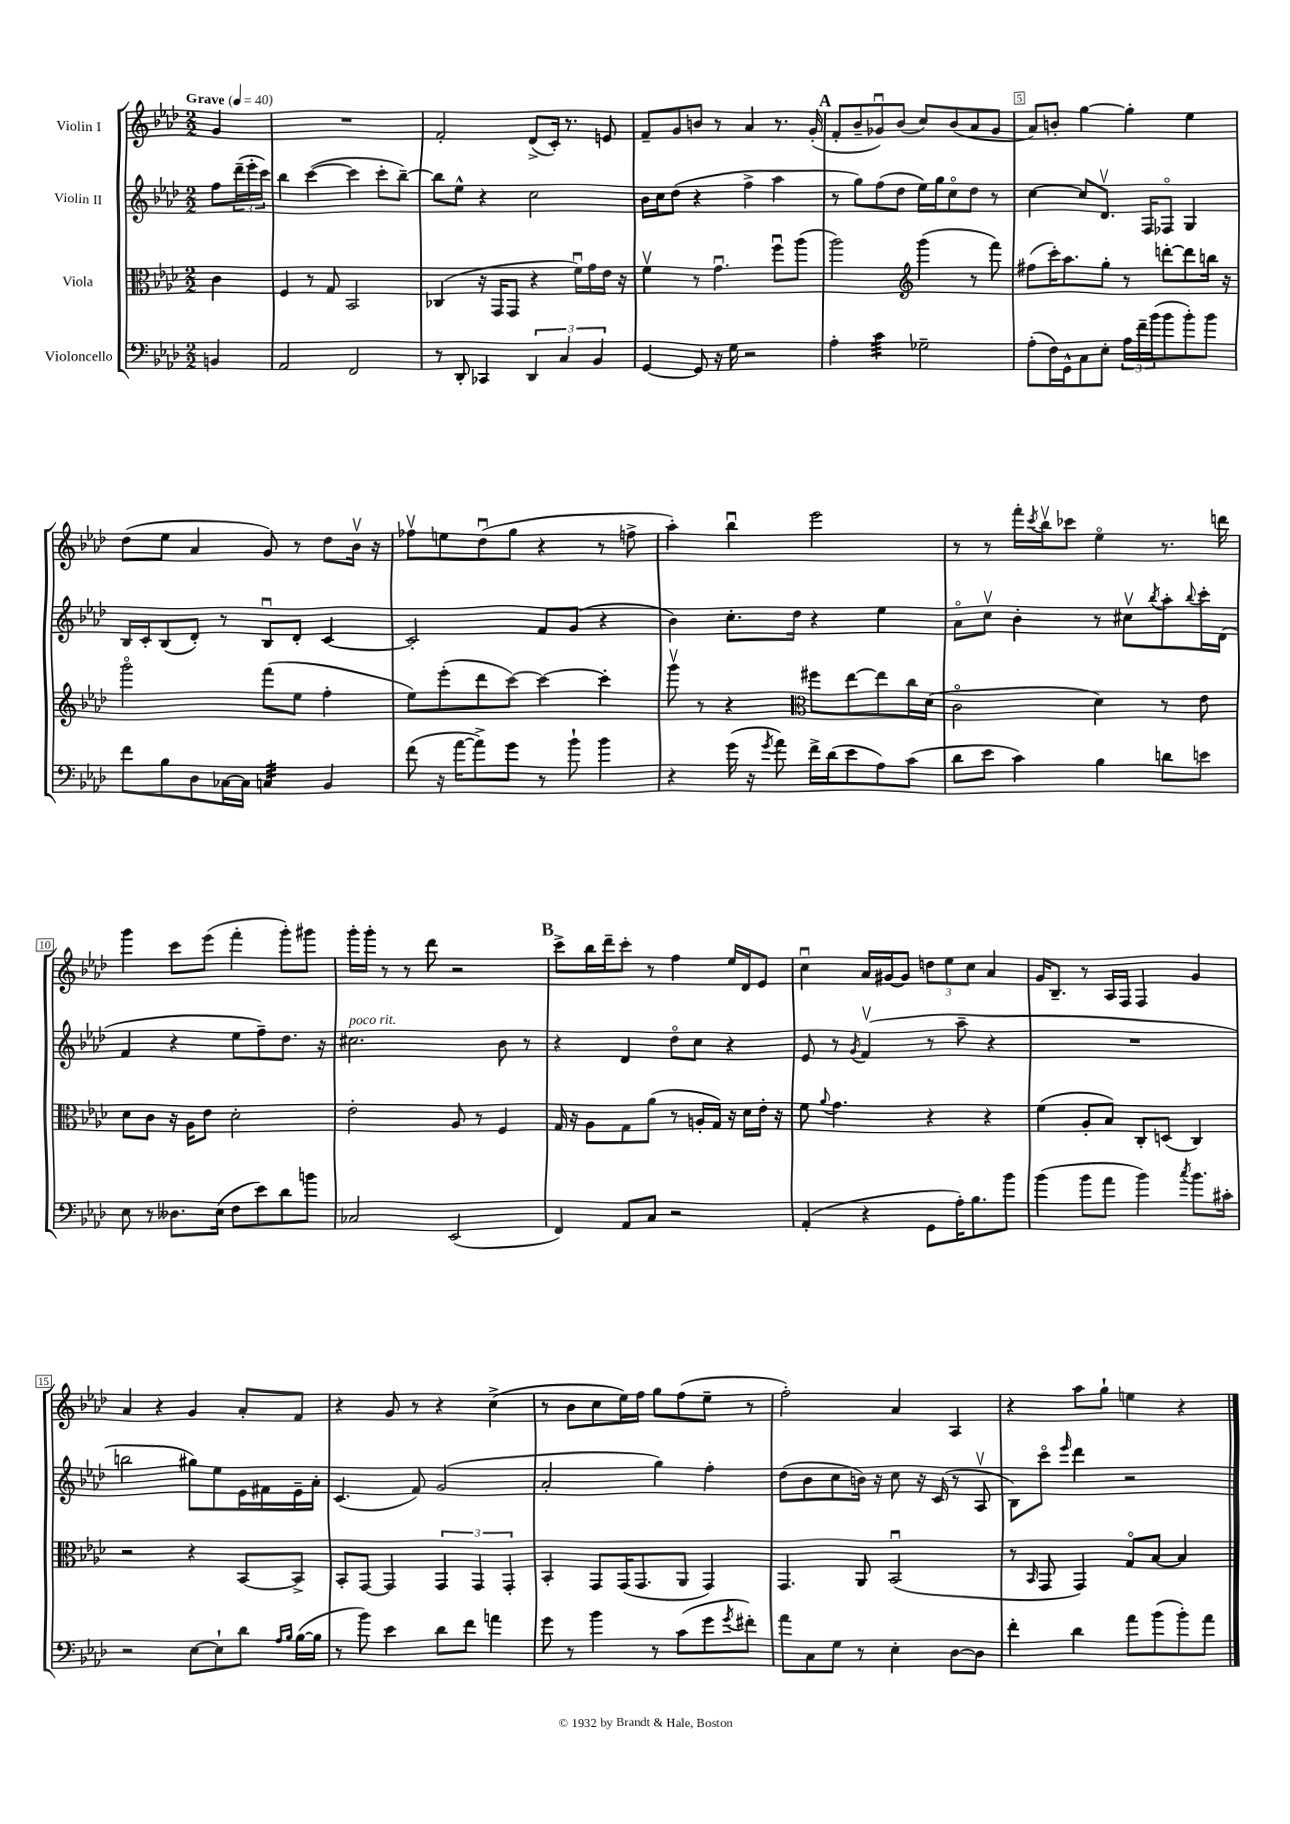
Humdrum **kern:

**kern	**kern	**kern	**kern
*staff4	*staff3	*staff2	*staff1
*clefF4	*clefC3	*clefG2	*clefG2
*k[b-e-a-d-]	*k[b-e-a-d-]	*k[b-e-a-d-]	*k[b-e-a-d-]
*M2/2	*M2/2	*M2/2	*M2/2
*MM40	*MM40	*MM40	*MM40
4BB	4c	8ff	4g
.	.	(24ddd-~	.
.	.	24eee-'	.
.	.	24ccc)	.
=	=	=	=
2AA-	4F	4bb-	1r
.	8r	([4ccc	.
.	8G	.	.
2FF	2BB-	4ccc]	.
.	.	8ccc'	.
.	.	[8bb-~)	.
=	=	=	=
8r	(4C-	8bb-]	2f'
8DD-'	.	8ee-^^	.
4CC-	16r	4r	.
.	16GG	.	.
.	8GG	.	.
6DD-	4r	2cc	(8d-^
.	.	.	16c')
6C	.	.	.
.	.	.	8.r
.	16fu)	.	.
.	16g	.	.
6BB-	.	.	.
.	16e-	.	8e
.	16r	.	.
=	=	=	=
[4GG	4fv	16b-	8f~
.	.	16cc	.
.	.	(8dd-	8g
8GG]	8r	4r	8b
16r	4.gu	.	8r
16G	.	.	.
2r	.	4ff^	4a-
.	8ffu	4aa-	8.r
.	(8aa-	.	.
.	.	.	(16g'
=	=	=	=
4A-'	2aa-)	8r	8f'
.	.	8gg)	8b-~
4c	.	(8ff	8g-u)
.	.	8dd-	(8b-
*	*clefG2	*	*
2G-~	(4ggg	16ee-)	8cc)
.	.	16gg	.
.	.	8cco	(8b-
.	8r	8dd-	8a-
.	8fff)	8r	8g-
=	=	=	=
(8A-'	(8ff#	[4cc	8a-)
16F)	16ccc')	.	8b'
16GG^^	8.aa-	.	.
8C	.	8cc]	[4gg
8E-'	8gg'	8.d-v	.
24A-	8r	.	4gg']
24f~	.	.	.
.	.	16F	.
(24b-	.	.	.
8b-	[8ddd'	8F-o	.
8b-')	8ddd]	4G	4ee-
8b-	16bb	.	.
.	16r	.	.
=	=	=	=
8f	2gggo	16B-	(8dd-
.	.	16c'	.
8B-	.	(8B-	8ee-
8D-	.	8d-')	4a-
[16C-	.	8r	.
16C-]	.	.	.
4C	(8fff	8B-u	8g)
.	8ee-	8d-'	8r
4BB-	4ff'	[4c	8dd-
.	.	.	16b-v
.	.	.	16r
=	=	=	=
(8f	8ee-)	2c']	8ff-v
16r	(8eee-'	.	8ee
[16a-	.	.	.
8a-^])	8ddd-	.	(8dd-u
8g	[8ccc)	.	8gg
8r	4ccc_	8f	4r
8b-`	.	(8g	.
4b-	4ccc']	4r	8r
.	.	.	8ff^
=	=	=	=
4r	8gggv	4b-)	4aa-')
.	8r	.	.
(16g	4r	8.cc'	4bb-u
16r	.	.	.
8qg	.	.	.
8a-)	.	.	.
.	.	16dd-	.
*	*clefC3	*	*
16f^	8ff#	4r	2eee-
(16d-	.	.	.
8e-	[8ee-	.	.
8A-)	8ee-]	4ee-	.
(8c	16cc	.	.
.	(16d-	.	.
=	=	=	=
8d-	2co	8a-o	8r
8e-	.	8ccv	8r
4c)	.	4b-'	16fff'
.	.	.	8qccc
.	.	.	16bb-v
.	.	.	8ccc-
4B-	4d-)	8r	4ee-o
.	.	8cc#v	.
.	.	8qbb-	.
8d	8r	8aa-'	8.r
.	.	8qqbb-	.
8e	8e-	16ccc'	.
.	.	(16d-	16ddd
=	=	=	=
8E-	8d-	4f	4ggg
8r	8c	.	.
8.D--	16r	4r	8ccc
.	16A-	.	.
.	8e-	.	(8eee-
(16E-	.	.	.
8F	2d-'	8ee-	4fff'
8e-)	.	8ff~)	.
8d-	.	8.dd-	8ggg')
8b	.	.	8ggg#
.	.	16r	.
=	=	=	=
2C-	2e-'	2.cc#	16ggg'
.	.	.	16ggg'
.	.	.	8r
.	.	.	8r
.	.	.	8ddd-
(2EE-	8A-	.	2r
.	8r	.	.
.	4F	8b-	.
.	.	8r	.
=	=	=	=
4FF)	16G	4r	8ccc^
.	16r	.	.
.	8A-	.	16bb-
.	.	.	16ddd-~
8AA-	8G	4d-	8ccc'
8C	(8a-	.	8r
2r	8r	8dd-o	4ff
.	16A'	8cc	.
.	16G)	.	.
.	16r	4r	16ee-
.	16d-	.	16d-
.	16e-'	.	8e-
.	16r	.	.
=	=	=	=
(4AA-'	8f	8e-	4ccu
.	8qqa-	.	.
.	4.g	8r	.
.	.	8qg	.
4r	.	(4fv	16a-
.	.	.	[16g#
.	.	.	8g#]
8GG	4r	8r	12dd
.	.	.	12ee-
16A-')	.	8aa-~	.
.	.	.	12cc
8.B-	.	.	.
.	4r	4r	4a-
8b-	.	.	.
=	=	=	=
(4b-	(4f	1r	16g
.	.	.	8.B-~
8b-	8A-'	.	8r
8a-	8B-)	.	16A-
.	.	.	16F
4b-)	8C'	.	4F
.	(8D	.	.
8qcc	.	.	.
8.b-	4C)	.	4g
16c#'	.	.	.
=	=	=	=
2r	2r	2bb	4a-
.	.	.	4r
[8E-	4r	8gg#)	4g
8E-`]	.	8ee-	.
8d-	[8BB-	16e-	8a-'
.	.	16f#	.
16qqA-	.	.	.
16qqB-	.	.	.
([16B-	8BB-^]	16e-~	8f
16B-]	.	16a-'	.
=	=	=	=
8r	8BB-'	(4.c	4r
8b-)	[8GG	.	.
4e-	4GG]	.	8g
.	.	8f)	8r
8d-	6GG	(2g	4r
8f	.	.	.
.	6GG	.	.
4a	.	.	(4cc^
.	6GG'	.	.
=	=	=	=
8g	4BB-'	2a-'	8r
8r	.	.	8b-
4b-	8GG	.	8cc
.	(16GG	.	16ee-)
.	8.GG	.	16ff
8r	.	4gg)	8gg
(8c	8AA-	.	(8ff
8g	4GG)	4ff'	8ee-~
8qg	.	.	.
8f#')	.	.	8r
=	=	=	=
8a-	4.GG	(8dd-	2ff')
8C	.	8b-	.
8G	.	8cc	.
8r	8AA-	16b)	.
.	.	16r	.
4E-'	(2BB-u	8cc	4a-
.	.	16r	.
.	.	(16c	.
[8D-	.	8r	4A-
8D-]	.	8A-v	.
=	=	=	=
4f'	8r	8B-)	4r
.	16qqBB-	.	.
.	8GG	8ccco	.
.	.	16qqeee-	.
4d-	4GG)	4ddd-	8aa-
.	.	.	8gg`
8a-	8Go	2r	4ee
(8b-	[8B-	.	.
8b-')	4B-]	.	4r
8a-	.	.	.
==	==	==	==
*-	*-	*-	*-
